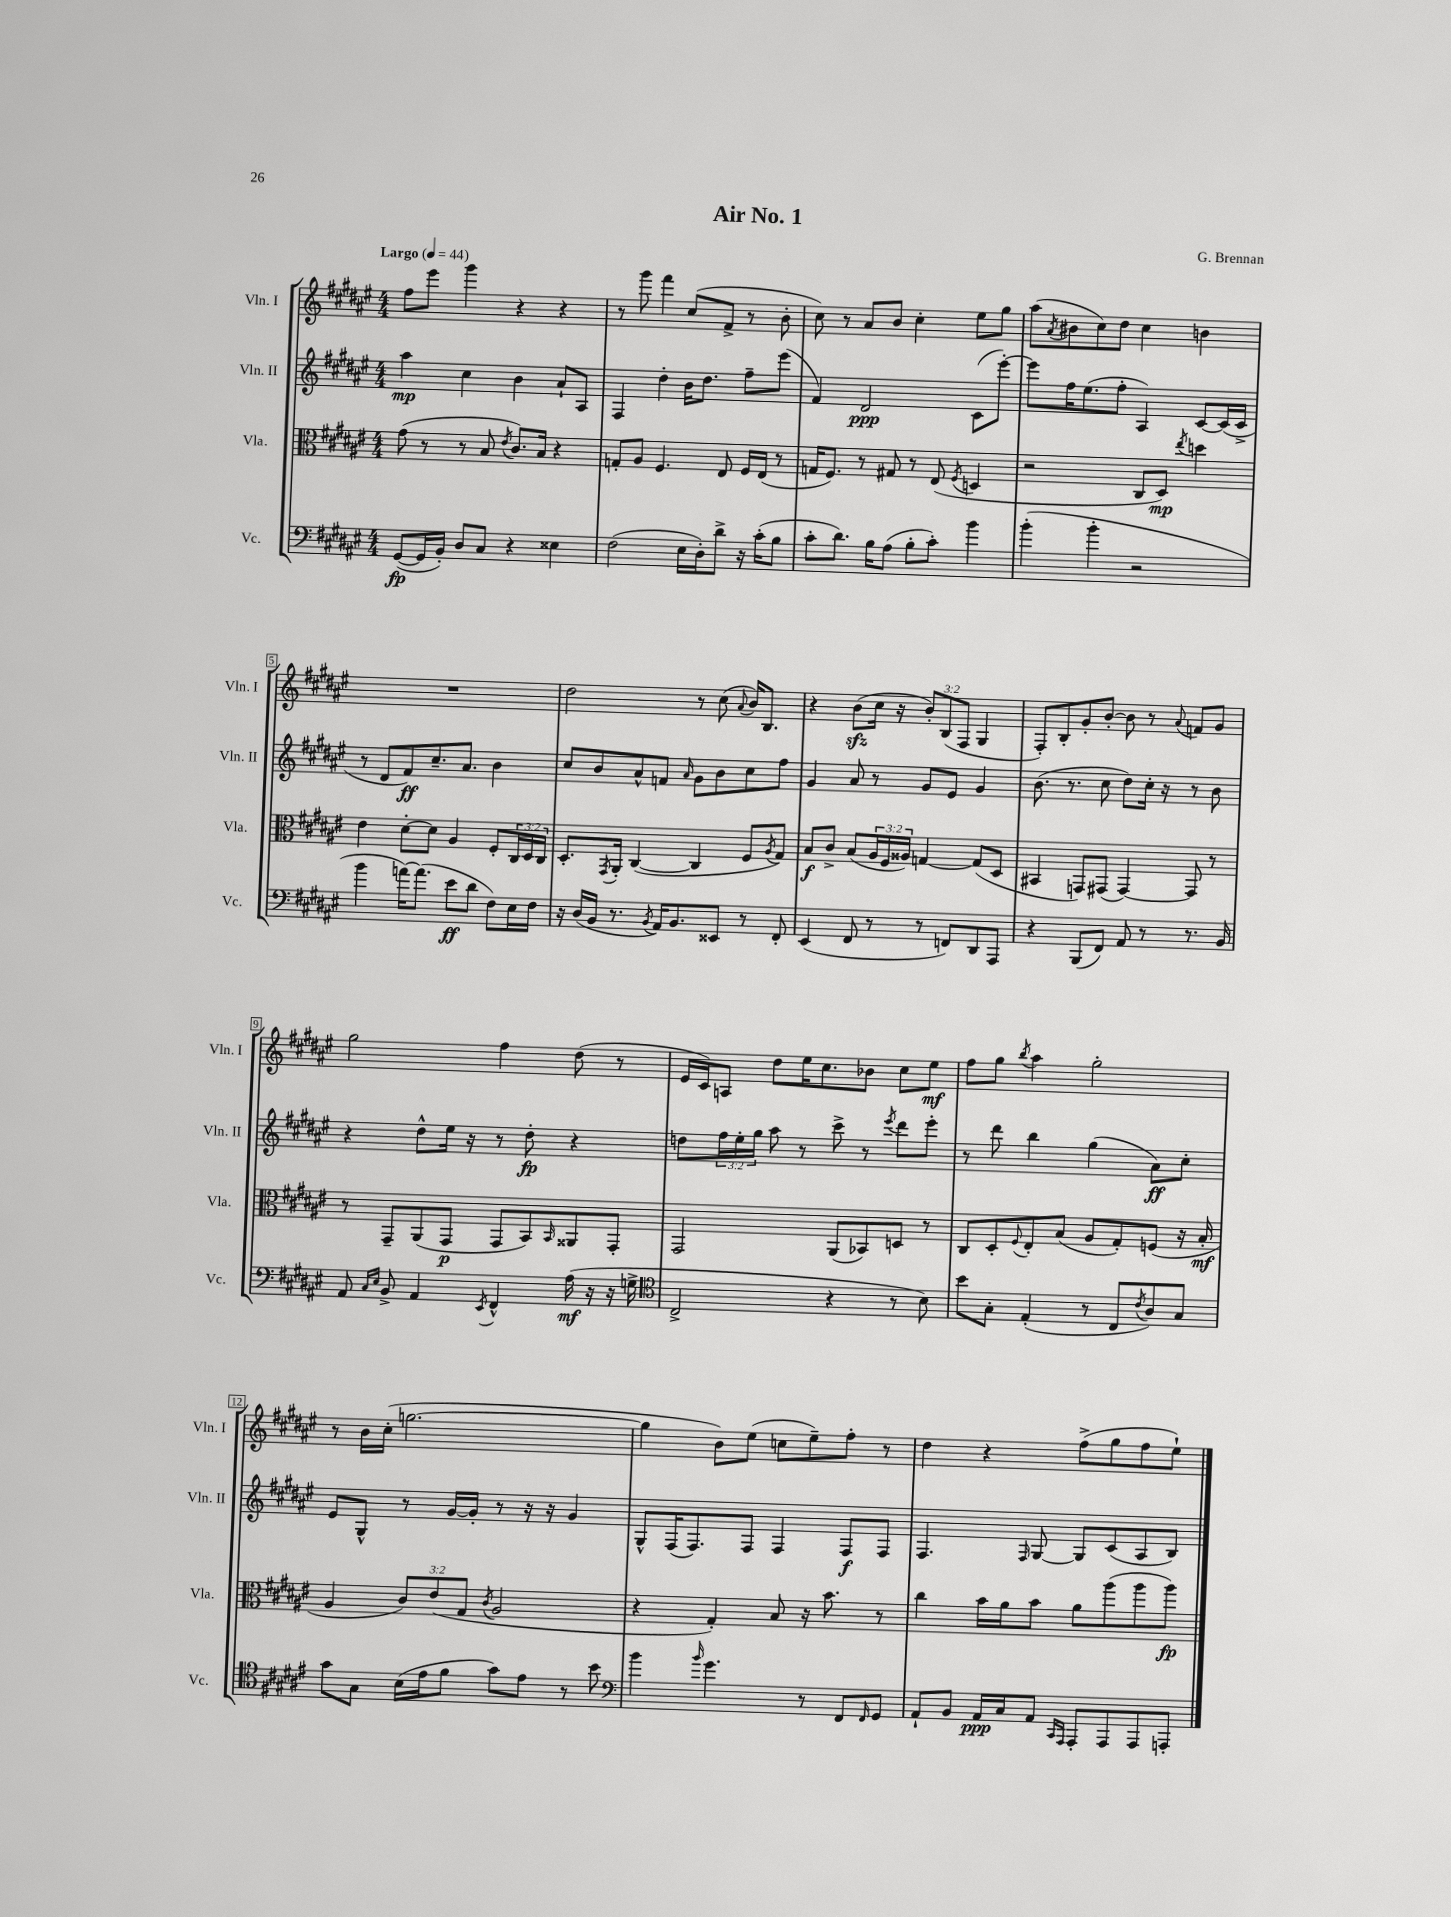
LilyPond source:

\header { title = "Air No. 1" composer = "G. Brennan" }
<<
\new StaffGroup <<
\new Staff = "s0" \with { instrumentName = "Vln. I" shortInstrumentName = "Vln. I" } {
    \clef treble \key fis \major \numericTimeSignature \time 4/4 \override Staff.TupletNumber.text = #tuplet-number::calc-fraction-text \tempo "Largo" 4 = 44
    fis''8 eis'''8 gis'''4 r4 r4 |
    r8 gis'''8 fis'''4 cis''8( fis'8-> r8 b'8-. |
    cis''8) r8 ais'8 b'8 cis''4-. eis''8 gis''8 |
    ais''8( \acciaccatura { ais'8 } bis'8 cis''8) dis''8 cis''4 b'4 |
    R1 |
    dis''2 r8 cis''8( \appoggiatura { ais'8 } b'16) b8. |
    r4 b'8\sfz( cis''16 r16 \tuplet 3/2 { b'8-.) b8( fis8 } gis4 |
    fis8-.) b8-. gis'8-. b'8~-. b'8 r8 \appoggiatura { ais'8 } f'8 gis'8 |
    gis''2 fis''4 dis''8( r8 |
    eis'16 cis'16) a8 dis''8 eis''16 cis''8. bes'8 cis''8 eis''8\mf |
    fis''8 gis''8 \acciaccatura { b''8 } ais''4 gis''2-. |
    r8 b'16 cis''16-.( g''2.~ |
    g''4 b'8) eis''8( c''8 eis''8--) fis''8-. r8 |
    dis''4 r4 fis''8->( gis''8 fis''8 eis''8-!) \bar "|." |
}
\new Staff = "s1" \with { instrumentName = "Vln. II" shortInstrumentName = "Vln. II" } {
    \clef treble \key fis \major \numericTimeSignature \time 4/4 \override Staff.TupletNumber.text = #tuplet-number::calc-fraction-text
    ais''4\mp cis''4 b'4 ais'8-! ais8 |
    fis4 dis''4-. b'16 dis''8. fis''8-- eis'''8( |
    fis'4) dis'2\ppp cis'8( eis'''8~-.) |
    eis'''8 fis''16 eis''8.( fis''8-. ais4) cis'8~ cis'16( cis'16-> |
    r8 dis'8 fis'8\ff) cis''8.-- ais'8. b'4 |
    cis''8 b'8 ais'8-^ f'8 \grace { ais'16 } gis'8 b'8 cis''8 fis''8 |
    gis'4 ais'8 r8 gis'8 eis'8 gis'4 |
    b'8.( r8. cis''8 dis''8) cis''16-. r16 r8 b'8 |
    r4 dis''8-^ eis''16 r16 r8 dis''8-.\fp r4 |
    d''8 \tuplet 3/2 { fis''16 eis''16-. gis''16 } ais''8 r8 cis'''8-> r8 \acciaccatura { eis'''8 } dis'''8 eis'''8-. |
    r8 dis'''8 b''4 gis''4( ais'8\ff) cis''8-. |
    eis'8 gis8-^ r8 gis'16~ gis'16-. r8 r16 r16 gis'4 |
    gis8-^ fis16( fis8.) fis8 fis4 fis8\f fis8 |
    fis4. \grace { fis16 } gis8~ gis8 cis'8( ais8 b8) \bar "|." |
}
\new Staff = "s2" \with { instrumentName = "Vla." shortInstrumentName = "Vla." } {
    \clef alto \key fis \major \numericTimeSignature \time 4/4 \override Staff.TupletNumber.text = #tuplet-number::calc-fraction-text
    gis'8( r8 r8 b8 \acciaccatura { eis'8 } cis'8.) b16 r4 |
    g8-. ais8 fis4. eis8 fis16 eis16( r8 |
    g16 fis8.) r8 gis8 r8 eis8( \acciaccatura { fis8 } d4 |
    r2 cis8 dis8\mp) \acciaccatura { eis''8 } d''4 |
    eis'4 dis'8~-. dis'8 ais4 fis8-. \tuplet 3/2 { cis16 dis16 cis16 } |
    dis8.-. \acciaccatura { gis,8 } ais,16-. cis4~( cis4 fis8 \acciaccatura { ais8 } gis8) |
    b8\f cis'8-> b8( \tuplet 3/2 { ais16 fis16 aisis16) } g4~ g8( dis8 |
    bis,4 g,8) gis,8( gis,4~) gis,8 r8 |
    r8 gis,8-- ais,8( gis,8\p gis,8 b,8) \grace { b,16 } aisis,8 gis,8-. |
    gis,2 ais,8( bes,8) d8 r8 |
    cis8 dis8-. \appoggiatura { fis8 } eis8-. b8( ais8 gis8-.) f8( r16 b16-.\mf |
    ais4 \tuplet 3/2 { cis'8) eis'8( gis8 } \acciaccatura { cis'8 } ais2 |
    r4 gis4-.) b8 r16 b'8. r8 |
    cis''4 b'16 ais'16 b'8 ais'8 ais''8( ais''8 ais''8\fp) \bar "|." |
}
\new Staff = "s3" \with { instrumentName = "Vc." shortInstrumentName = "Vc." } {
    \clef bass \key fis \major \numericTimeSignature \time 4/4
    gis,8~\fp( gis,16 b,16-.) dis8 cis8 r4 eisis4 |
    fis2( eis16 dis16-.) dis'8-> r16 cis'16-.( b8 |
    cis'8-. dis'8.) b16 ais8( b8-. cis'8-.) b'4 |
    b'4-.( b'4-. r2 |
    b'4 a'16~) a'8.( eis'8\ff dis'8 fis8) eis16 fis16 |
    r16 dis16( b,16 r8. \acciaccatura { b,8 } ais,16) b,8. eisis,8 r8 fis,8-. |
    eis,4( fis,8 r8 r8 f,8) dis,8 ais,,8 |
    r4 b,,8( fis,8) ais,8 r8 r8. b,16 |
    ais,8 \grace { cis16 eis16 } b,8-> ais,4 \acciaccatura { eis,8 } fis,4-^ ais16\mf( r16 r16 g16-> |
    \clef tenor cis2-> r4 r8 b8) |
    b'8 gis8-. eis4-.( r8 cis8 \acciaccatura { cis'8 } ais8) gis8 |
    gis'8 gis8 b16( eis'16 fis'8 gis'8) eis'8 r8 b'8 |
    \clef bass b'4 \grace { b'16 } gis'4. r8 fis,8 \grace { fis,16 } gis,8 |
    ais,8-! b,8 ais,16\ppp cis16 ais,8 \grace { cis,16 ais,,16 } ais,,8-. ais,,8 ais,,8 a,,8-. \bar "|." |
}
>>
>>
\layout { \context { \Score \override BarNumber.stencil = #(make-stencil-boxer 0.1 0.3 ly:text-interface::print) } }
